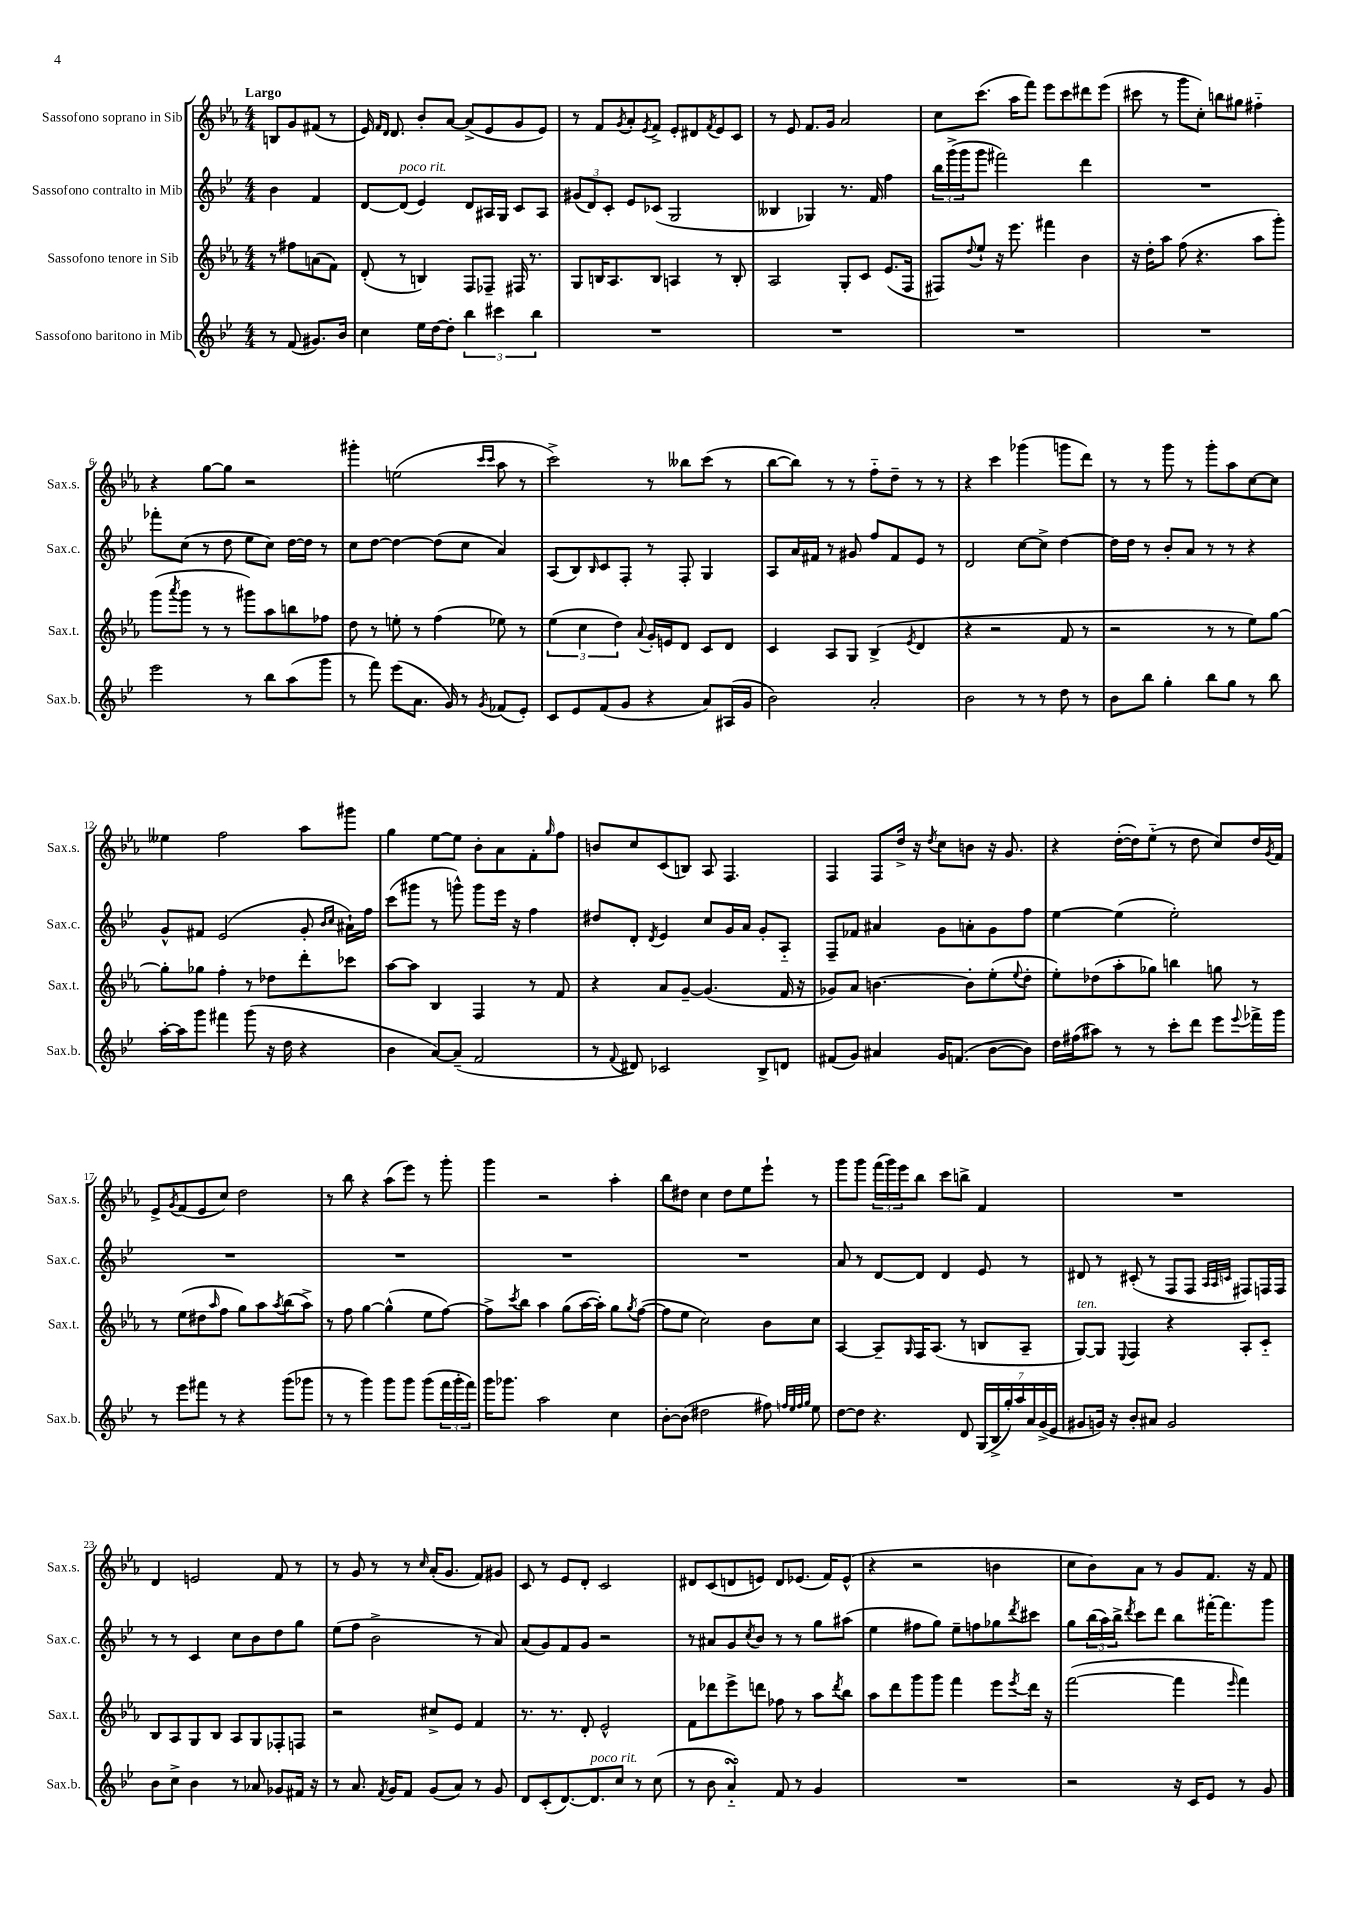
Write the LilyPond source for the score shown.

<<
\new StaffGroup <<
\new Staff = "s0" \with { instrumentName = "Sassofono soprano in Sib" shortInstrumentName = "Sax.s." } {
    \clef treble \key ees \major \numericTimeSignature \time 4/4 \partial 2 \tempo "Largo"
    b8 g'8 fis'8( r8 |
    ees'16) \grace { f'16 d'16 } d'8. bes'8-. aes'8~ aes'8->( ees'8 g'8 ees'8) |
    r8 f'8 \acciaccatura { g'8 } aes'8-. \acciaccatura { ees'8 } f'8-> ees'8-. dis'8 \acciaccatura { f'8 } ees'8 c'8 |
    r8 ees'8 f'8. g'16 aes'2 |
    c''8 c'''8.( aes''16 f'''8) ees'''8 c'''8 dis'''8 ees'''8( |
    cis'''8 r8 g'''8 c''8-.) b''8 gis''8 fis''4-_ |
    r4 g''8~ g''8 r2 |
    gis'''4-. e''2( \grace { c'''16 c'''16 } aes''8 r8 |
    c'''2->) r8 beses''8 c'''8( r8 |
    bes''8~ bes''8) r8 r8 f''8-_ d''8-- r8 r8 |
    r4 c'''4 ges'''4( g'''8 d'''8) |
    r8 r8 g'''8 r8 g'''8-. aes''8 c''8~ c''8 |
    eeses''4 f''2 aes''8 gis'''8 |
    g''4 ees''8~ ees''8 bes'8-. aes'8 f'8-. \grace { g''16 } f''8 |
    b'8 c''8 c'8( b8) aes8 f4. |
    f4 f8 d''16-> r16 \acciaccatura { d''8 } c''8 b'8 r16 g'8. |
    r4 d''16~-.( d''16) ees''8-_( r8 d''8 c''8) d''16 \acciaccatura { g'8 } f'16 |
    ees'8-> \acciaccatura { g'8 } f'8( ees'8 c''8) d''2 |
    r8 bes''8 r4 aes''8( ees'''8) r8 g'''8-. |
    g'''4 r2 aes''4-. |
    bes''8 dis''8 c''4 dis''8 ees''8 ees'''8-! r8 |
    g'''8 g'''8 \tuplet 3/2 { f'''16( g'''16) ees'''16 } bes''8 c'''8 b''8-> f'4 |
    R1 |
    d'4 e'2 f'8 r8 |
    r8 g'8 r8 r8 \grace { c''16 } aes'16-.( g'8. f'8) gis'8 |
    c'8 r8 ees'8 d'8-. c'2 |
    dis'8 c'8( d'8 e'8) d'8 ees'8.( f'16) ees'8-^( |
    r4 r2 b'4 |
    c''8 bes'8) aes'8 r8 g'8 f'8. r16 f'8 \bar "|." |
}
\new Staff = "s1" \with { instrumentName = "Sassofono contralto in Mib" shortInstrumentName = "Sax.c." } {
    \clef treble \key bes \major \numericTimeSignature \time 4/4 \partial 2
    bes'4 f'4 |
    d'8~ d'8^\markup { \italic "poco rit." }( ees'4) d'8 ais16 g16 c'8 ais8 |
    \tuplet 3/2 { gis'8( d'8) c'8-. } ees'8 ces'8( g2 |
    beses4 ges4) r8. f'16 f''4 |
    \tuplet 3/2 { bes''16 g'''16->( g'''16 } g'''8 fis'''2) d'''4 |
    R1 |
    fes'''8-. c''8( r8 d''8 ees''8 c''8) d''16~ d''16 r8 |
    c''8 d''8~ d''4~ d''8( c''8 a'4) |
    a8( bes8) \grace { bes16 } c'8 f8-. r8 f8-. g4 |
    a8 a'16 fis'16 r8 gis'8 f''8 fis'8 ees'8 r8 |
    d'2 c''8~ c''8-> d''4~ |
    d''16 d''16 r8 bes'8-. a'8 r8 r8 r4 |
    g'8-^ fis'8 ees'2( g'8-. \grace { bes'16 c''16 } ais'16-!) f''16 |
    c'''8( gis'''8 r8 g'''8-^) g'''8 ees'''16 r16 f''4 |
    dis''8 d'8-. \acciaccatura { d'8 } ees'4 c''8 g'16 a'16 g'8-. a8-_ |
    f8-- fes'8 ais'4 g'8 a'8-. g'8 f''8 |
    ees''4~ ees''4( ees''2-.) |
    R1 |
    R1 |
    R1 |
    R1 |
    a'8 r8 d'8~ d'8 d'4 ees'8 r8 |
    dis'8 r8 cis'8-.( r8 f8 f8 \grace { a32 a32 c'32 } fis8) f16 f16 |
    r8 r8 c'4 c''8 bes'8 d''8 g''8 |
    ees''8( f''8 bes'2-> r8 a'8) |
    a'8( g'8) f'8 g'8 r2 |
    r8 ais'8 g'8 \acciaccatura { c''8 } bes'8 r8 r8 g''8 ais''8( |
    ees''4 fis''8 g''8) ees''8-- f''8 ges''8 \acciaccatura { d'''8 } cis'''8 |
    g''8 \tuplet 3/2 { bes''16( a''16) bes''16-> } \acciaccatura { d'''8 } c'''8 d'''8 bes''8 fis'''16~-. fis'''8. g'''8 \bar "|." |
}
\new Staff = "s2" \with { instrumentName = "Sassofono tenore in Sib" shortInstrumentName = "Sax.t." } {
    \clef treble \key ees \major \numericTimeSignature \time 4/4 \partial 2
    r8 fis''8 a'8( f'8) |
    d'8-.( r8 b4) f8 fes8-- fis16 r8. |
    g8 b16 aes8. b8 a4 r8 b8-. |
    aes2 g8-. c'8 ees'8.( f16 |
    fis8) \appoggiatura { d''8 } ees''8-! r16 ees'''8. fis'''4 bes'4 |
    r16 d''16-. aes''8 f''8( r4. aes''8 g'''8-.) |
    g'''8( \acciaccatura { aes'''8 } g'''8 r8 r8 gis'''8) aes''8 b''8 fes''8 |
    d''8 r8 e''8-. r8 f''4( ees''8) r8 |
    \tuplet 3/2 { ees''4( c''4 d''4) } \appoggiatura { aes'8 } g'16-. e'16 d'8 c'8 d'8 |
    c'4 aes8 g8 bes4->( \acciaccatura { ees'8 } d'4 |
    r4 r2 f'8 r8 |
    r2 r8 r8 ees''8) g''8~ |
    g''8-. ges''8 f''4-. r8 des''8 d'''8-. ces'''8 |
    aes''8~ aes''8 bes4 f4 r8 f'8 |
    r4 aes'8 g'8~-- g'4.( f'16 r16 |
    ges'8) aes'8 b'4.~ b'8-. ees''8-.( \appoggiatura { ees''8 } d''8-. |
    ees''8-.) des''8( aes''8-. ges''8) b''4 g''8 r8 |
    r8 ees''8( dis''8 \grace { aes''16 } f''8 g''8) aes''8 \acciaccatura { aes''8 } bes''8( aes''8->) |
    r8 f''8 g''4~ g''4-^( ees''8 f''8~) |
    f''8-> \acciaccatura { c'''8 } bes''8 aes''4 g''8( aes''16~ aes''16-.) g''8 \acciaccatura { g''8 } f''8~( |
    f''8 ees''8 c''2) bes'8 c''8 |
    aes4~ aes8-- \grace { g16 } f16 aes8.( r8 b8 aes8-- |
    g8~^\markup { \italic "ten." }) g8 \appoggiatura { ees8 } f4 r4 aes8-. c'8-_ |
    bes8 aes8 g8 bes8 aes8 g8 fes8-. f8 |
    r2 cis''8-> ees'8 f'4 |
    r8. r8. d'8-. ees'2-^ |
    f'8 des'''8 ees'''8-> d'''8 fes''8 r8 aes''8 \acciaccatura { d'''8 } bes''8 |
    aes''8 d'''8 g'''8 g'''8 f'''4 ees'''8 \acciaccatura { ees'''8 } d'''16 r16 |
    f'''2~( f'''4 \grace { ees'''16 } f'''4) \bar "|." |
}
\new Staff = "s3" \with { instrumentName = "Sassofono baritono in Mib" shortInstrumentName = "Sax.b." } {
    \clef treble \key bes \major \numericTimeSignature \time 4/4 \partial 2
    r8 f'8( gis'8.) bes'16 |
    c''4 ees''16 d''16~ d''8-. \tuplet 3/2 { bes''4 cis'''4 bes''4 } |
    R1 |
    R1 |
    R1 |
    R1 |
    ees'''2 r8 bes''8 a''8( g'''8 |
    r8 f'''8) ees'''8( a'8. g'16) r8 \acciaccatura { g'8 } fes'8( ees'8-.) |
    c'8 ees'8 f'8( g'8 r4 a'8) ais16( g'16 |
    bes'2) a'2-. |
    bes'2 r8 r8 d''8 r8 |
    bes'8 bes''8 g''4-. bes''8 g''8 r8 bes''8 |
    a''16~-. a''16 g'''8 fis'''4 g'''8( r16 d''16 r4 |
    bes'4 a'8~) a'8--( f'2 |
    r8 \appoggiatura { f'8 } dis'8) ces'2 bes8-> d'8 |
    fis'8( g'8) ais'4 g'16 f'8.( bes'8~ bes'8) |
    d''16 fis''16( ais''8) r8 r8 c'''8-. d'''8 ees'''8 \appoggiatura { ees'''8 } fes'''16-> g'''16 |
    r8 ees'''8 fis'''8 r8 r4 g'''8( ges'''8 |
    r8 r8 g'''4) g'''8 g'''8 g'''8( \tuplet 3/2 { f'''16 g'''16-. f'''16) } |
    g'''16 ges'''8. a''2 c''4 |
    bes'8~-. bes'8( dis''2 fis''8) \grace { f''32 ees''32 f''32 g''32 } ees''8 |
    d''8~ d''8 r4. d'8 \tuplet 7/4 { g16( bes16-> g''16-.) a''16 a'16 g'16->( ees'16 } |
    gis'8 g'16) r16 bes'8-. ais'8 g'2 |
    bes'8 c''8-> bes'4 r8 aes'8 ges'8 fis'16 r16 |
    r8 a'8. \acciaccatura { f'8 } g'16 f'8 g'8( a'8) r8 g'8 |
    d'8 c'8-.( d'8.~) d'8.^\markup { \italic "poco rit." } c''8 r8 c''8( |
    r8 bes'8 a'4-_\turn) f'8 r8 g'4 |
    R1 |
    r2 r16 c'16 ees'8 r8 g'8 \bar "|." |
}
>>
>>
